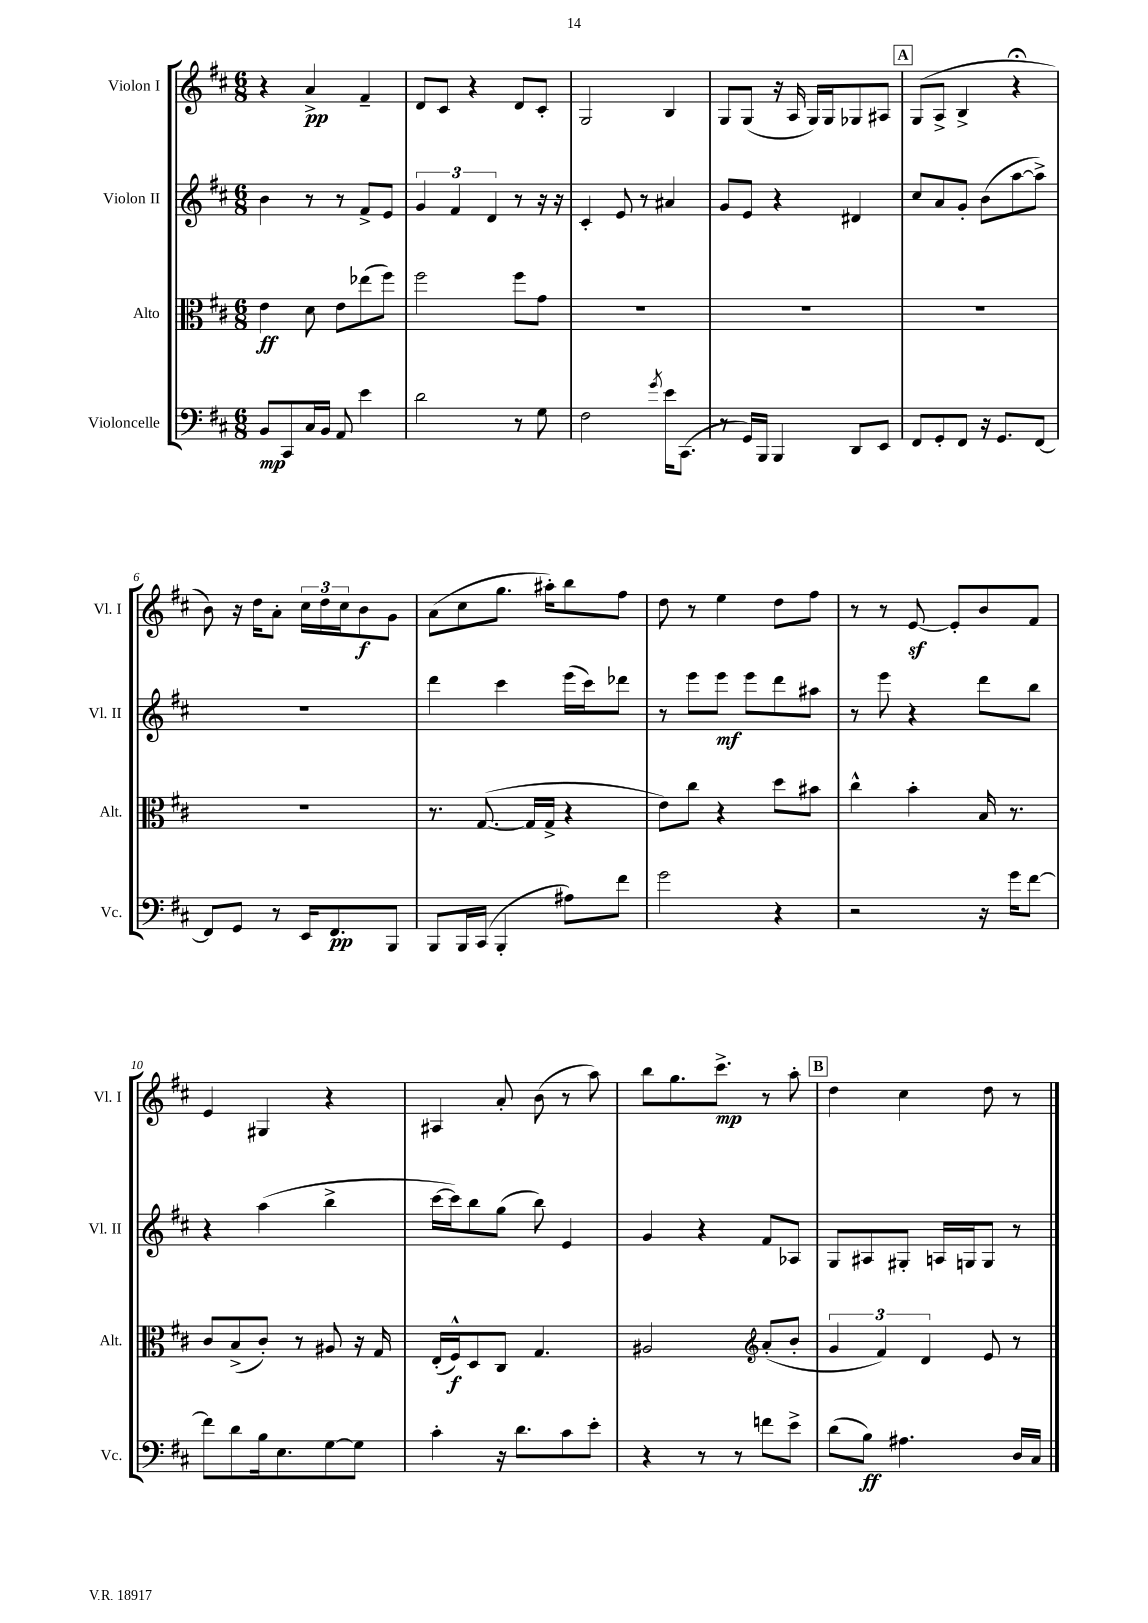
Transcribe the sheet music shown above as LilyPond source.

<<
\new StaffGroup <<
\new Staff = "s0" \with { instrumentName = "Violon I" shortInstrumentName = "Vl. I" } {
    \clef treble \key d \major \numericTimeSignature \time 6/8
    r4 a'4->\pp fis'4-- |
    d'8 cis'8 r4 d'8 cis'8-. |
    g2 b4 |
    g8 g8( r16 a16 g16) g16 ges8 ais8 |
    \mark \markup { \box "A" } g8( a8-> b4-> r4\fermata |
    b'8) r16 d''16 a'8-. \tuplet 3/2 { cis''16 d''16 cis''16 } b'8\f g'8 |
    a'8( cis''8 g''8. ais''16-.) b''8 fis''8 |
    d''8 r8 e''4 d''8 fis''8 |
    r8 r8 e'8~\sf e'8-. b'8 fis'8 |
    e'4 gis4 r4 |
    ais4 a'8-. b'8( r8 a''8) |
    b''8 g''8. cis'''8.->\mp r8 a''8-. |
    \mark \markup { \box "B" } d''4 cis''4 d''8 r8 \bar "|." |
}
\new Staff = "s1" \with { instrumentName = "Violon II" shortInstrumentName = "Vl. II" } {
    \clef treble \key d \major \numericTimeSignature \time 6/8
    b'4 r8 r8 fis'8-> e'8 |
    \tuplet 3/2 { g'4 fis'4 d'4 } r8 r16 r16 |
    cis'4-. e'8 r8 ais'4 |
    g'8 e'8 r4 dis'4 |
    \mark \markup { \box "A" } cis''8 a'8 g'8-. b'8( a''8~ a''8->) |
    R2. |
    d'''4 cis'''4 e'''16( cis'''16) des'''8 |
    r8 e'''8 e'''8\mf e'''8 d'''8 ais''8 |
    r8 e'''8 r4 d'''8 b''8 |
    r4 a''4( b''4-> |
    cis'''16~ cis'''16) b''8 g''8( b''8) e'4 |
    g'4 r4 fis'8 aes8 |
    \mark \markup { \box "B" } g8 ais8 gis8-. a16 g16 g8 r8 \bar "|." |
}
\new Staff = "s2" \with { instrumentName = "Alto" shortInstrumentName = "Alt." } {
    \clef alto \key d \major \numericTimeSignature \time 6/8
    e'4\ff d'8 e'8 ees''8( fis''8) |
    fis''2 fis''8 g'8 |
    R2. |
    R2. |
    \mark \markup { \box "A" } R2. |
    R2. |
    r8. g8.~( g16 g16-> r4 |
    e'8) cis''8 r4 d''8 bis'8 |
    cis''4-^ b'4-. b16 r8. |
    cis'8 b8->( cis'8-.) r8 ais8 r16 g16 |
    e16-.( fis16-^\f) d8 cis8 g4. |
    ais2 \clef treble a'8-.( b'8-. |
    \mark \markup { \box "B" } \tuplet 3/2 { g'4 fis'4) d'4 } e'8 r8 \bar "|." |
}
\new Staff = "s3" \with { instrumentName = "Violoncelle" shortInstrumentName = "Vc." } {
    \clef bass \key d \major \numericTimeSignature \time 6/8
    b,8\mp cis,8 cis16 b,16 a,8 e'4 |
    d'2 r8 g8 |
    fis2 \acciaccatura { g'8 } e'16 cis,8.( |
    r8 g,16) b,,16 b,,4 d,8 e,8 |
    \mark \markup { \box "A" } fis,8 g,8-. fis,8 r16 g,8. fis,8~ |
    fis,8 g,8 r8 e,16 fis,8.\pp b,,8 |
    b,,8 b,,16 cis,16( b,,4-. ais8) fis'8 |
    g'2 r4 |
    r2 r16 g'16 fis'8~ |
    fis'8 d'8 b16 e8. g8~ g8 |
    cis'4-. r16 d'8. cis'8 e'8-. |
    r4 r8 r8 f'8 e'8-> |
    \mark \markup { \box "B" } d'8( b8\ff) ais4. d16 cis16 \bar "|." |
}
>>
>>
